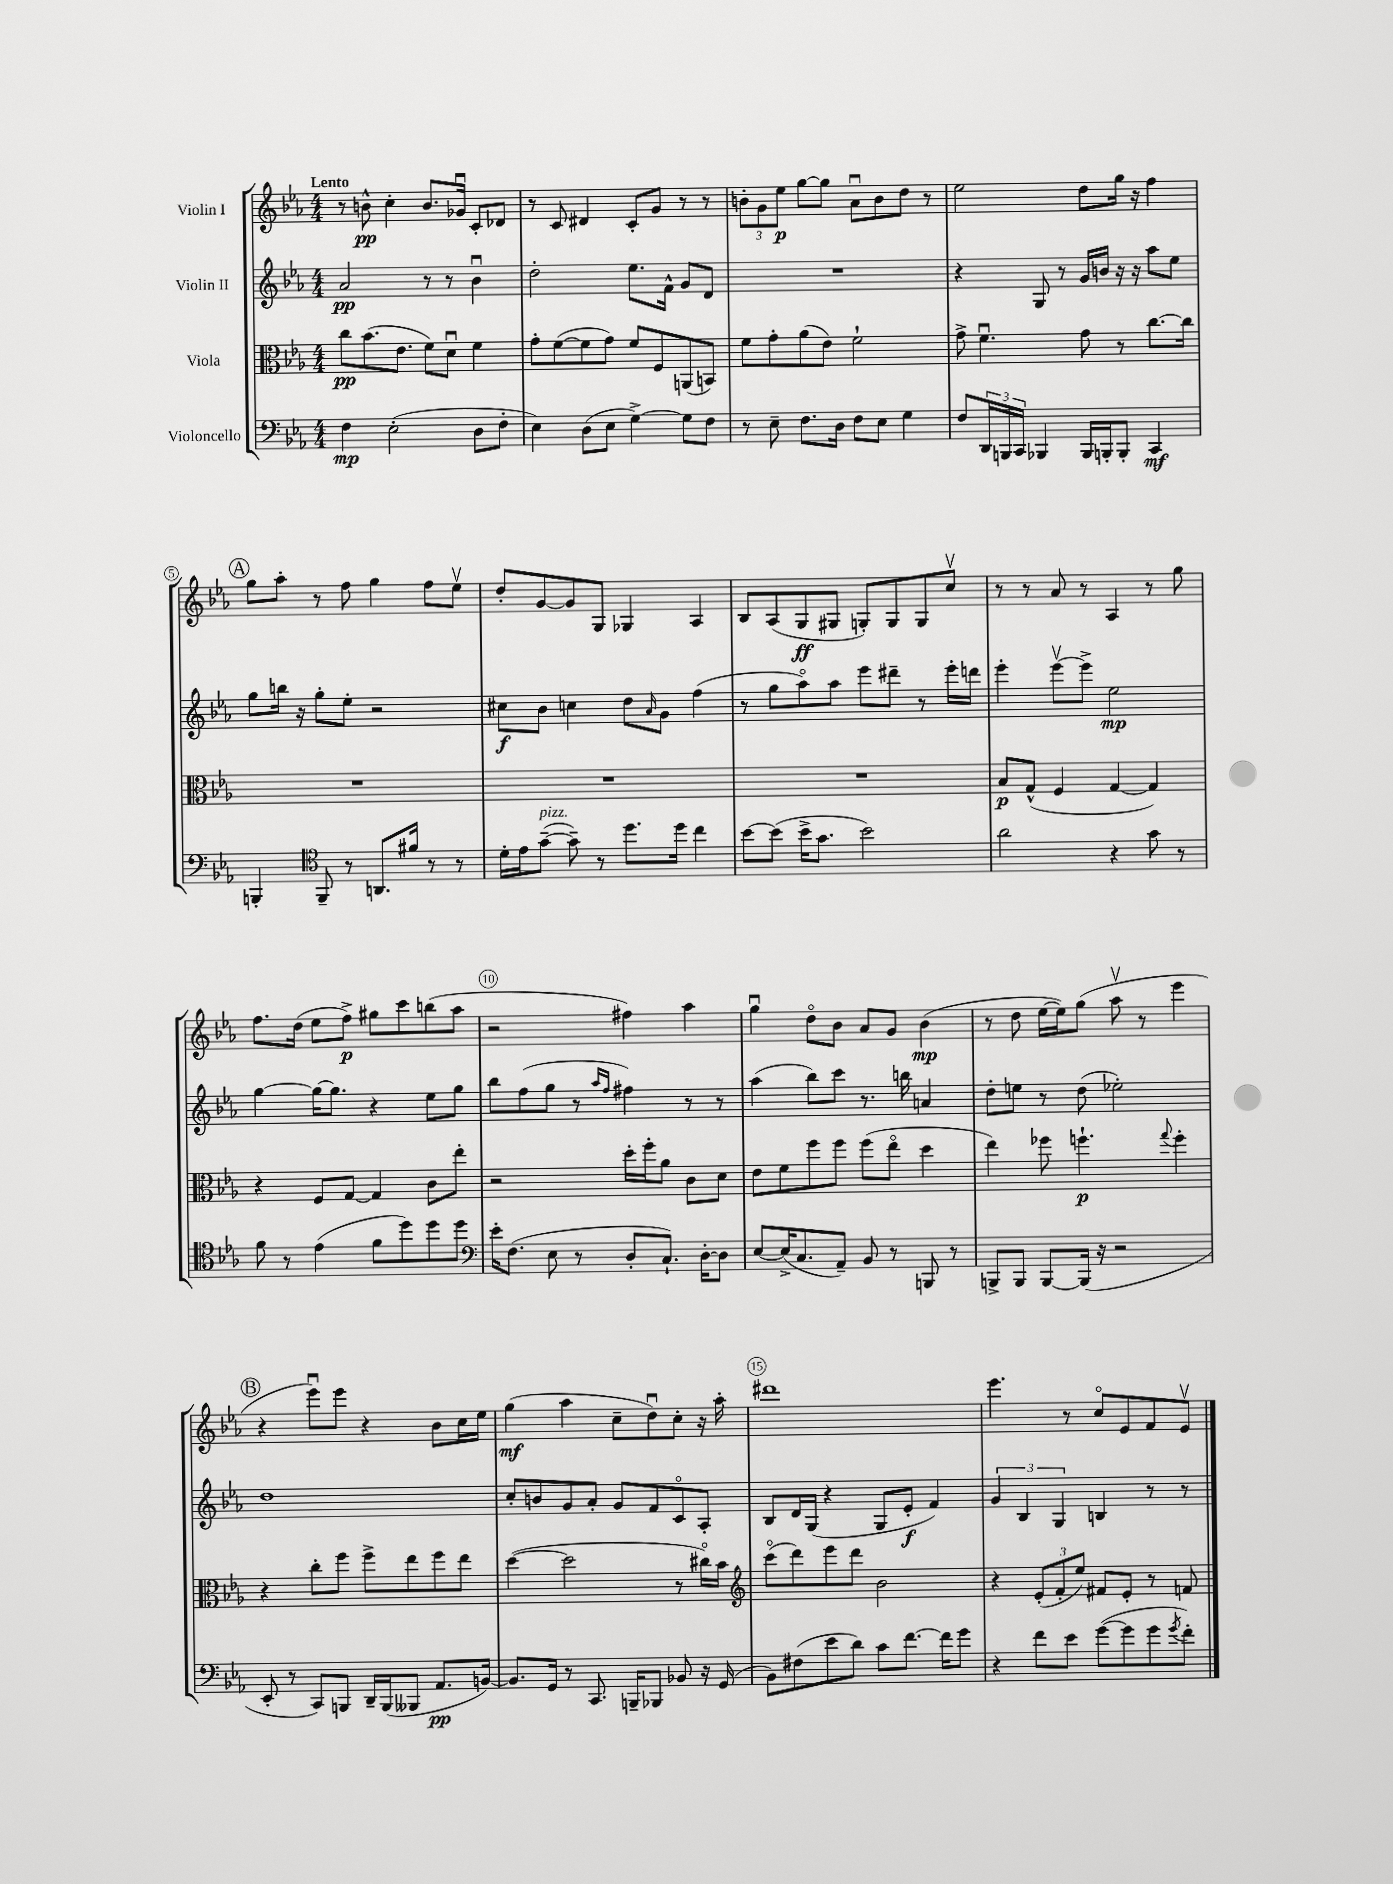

**kern	**kern	**kern	**kern
*staff4	*staff3	*staff2	*staff1
*clefF4	*clefC3	*clefG2	*clefG2
*k[b-e-a-]	*k[b-e-a-]	*k[b-e-a-]	*k[b-e-a-]
*M4/4	*M4/4	*M4/4	*M4/4
4F\	8cc\L	2a-/	8r
.	(8.b-\	.	8b^^\
(2E-'\	.	.	4cc'\
.	8.e-\J	.	.
.	8f\L)	8r	8.b/L
.	8du\J	8r	.
.	.	.	16g-u/Jk
8D\L	4f\	4b-u\	8c'/L
8F'\J	.	.	8d-/J
=	=	=	=
4E-\)	8g'\L	2dd'\	8r
.	([8f\	.	8c/
(8D\L	8f\]	.	4d#/
8E-\J	8g\J)	.	.
[4G^\)	8f/L	8.ee-\L	8c'/L
.	8F/	.	8g/J
.	.	16f^^\Jk	.
8G\]L	(8AA/	8g/L	8r
8F\J	8BB/J)	8d/J	8r
=	=	=	=
8r	8f\L	1r	12b'\L
.	.	.	12g\
8E-~\	8g'\	.	.
.	.	.	12ee-\J
8.F\L	(8a-\	.	[8gg\L
.	8e-\J)	.	8gg\]J
16D\Jk	.	.	.
8F\L	2f`\	.	8a-u\L
8E-\J	.	.	8b\
4G\	.	.	8dd\J
.	.	.	8r
=	=	=	=
8F/L	8g^\	4r	2ee-\
24DD/L	4.fu\	.	.
24BBB/	.	.	.
24CC/JJ	.	.	.
4BBB-/	.	8G/	.
.	.	8r	.
16BBB-/LL	8g\	16g/LL	8dd\L
16BBB'/J	.	16b/JJ	.
8BBB'/J	8r	16r	16gg\Jk
.	.	16r	16r
4CC/	[8.cc\L	8aa-\L	4ff\
.	.	8ee-\J	.
.	16cc\]Jk	.	.
=	=	=	=
4BBB'/	1r	8gg\L	8gg\L
.	.	16bb\Jk	8aa-'\J
.	.	16r	.
*clefC4	*	*	*
8FF~/	.	8gg'\L	8r
8r	.	8ee-'\J	8ff\
8.AA/L	.	2r	4gg\
16f#/Jk	.	.	.
8r	.	.	8ff\L
8r	.	.	8ee-v\J
=	=	=	=
16d'\LL	1r	8cc#\L	8dd'/L
16e-\J	.	.	.
([8g~\J	.	8b-\J	[8g/
8g~\])	.	4cc\	8g/]
8r	.	.	8G/J
8.dd\L	.	8dd\L	4G-/
.	.	16qqa-/	.
.	.	8g\J	.
16dd\Jk	.	.	.
4cc\	.	(4ff\	4A-/
=	=	=	=
[8b-\L	1r	8r	8B-/L
(8b-\]J	.	8gg\L	(8A-/
16b-^\LK	.	8aa-o\)	8G/
8.g\J	.	.	.
.	.	8aa-\J	8G#/J
2b-\)	.	8eee-\L	8G'/L)
.	.	8ddd#~\J	8G/
.	.	8r	8G/
.	.	16eee-'\LL	8ccv/J
.	.	16ddd\JJ	.
=	=	=	=
2a-\	8B-/L	4eee-'\	8r
.	(8G^^/J	.	8r
.	4F/	[8eee-v\L	8a-/
.	.	8eee-^\]J	8r
4r	[4G/	2ee-\	4A-/
8g\	4G/])	.	8r
8r	.	.	8gg\
=	=	=	=
8f\	4r	[4gg\	8.ff\L
8r	.	.	.
.	.	.	(16dd\Jk
(4e-\	8F/L	16gg\_LK	8ee-\L
.	.	8.gg\]J	.
.	[8G/J	.	8ff^\J)
8f\L	4G/]	4r	8gg#\L
8dd\)	.	.	8ccc\
8dd\	8c\L	8ee-\L	(8bb\
8dd\J	8ee-'\J	8gg\J	8aa-\J
=	=	=	=
*clefF4	*	*	*
16e-'\LK	2r	8bb-\L	2r
(8.F\J	.	.	.
.	.	(8ff\	.
8E-\	.	8gg\J	.
8r	.	8r	.
.	.	16qqaa-/LL	.
.	.	16qqff/JJ	.
8D'/L	16dd'\LL	4ff#\)	4ff#\)
.	16ff'\J	.	.
8.C`/J)	8a-\J	.	.
.	8c\L	8r	4aa-\
[16D'\LK	.	.	.
8D\]J	8d\J	8r	.
=	=	=	=
[8E-/L	8e-\L	(4aa-\	4ggu\
(16E-^/]K	8f\	.	.
8.C/	.	.	.
.	8ff\	8bb-\L)	8ddo\L
8AA-~/J)	8ff\J	8ccc\J	8b-\J
8BB-/	(8ff\L	8.r	8a-/L
8r	8ee-o\J	.	8g/J
.	.	16bb\	.
8BBB/	4dd\	4a/	(4b-\
8r	.	.	.
=	=	=	=
8BBB^/L	4ee-\)	8dd'\L	8r
8BBB/J	.	8ee\J	8dd\
[8BBB/L	8ff-\	8r	[16ee-\LL
.	.	.	16ee-\]J)
(16BBB/]Jk	4.ff`\	(8dd\	(8gg\J
16r	.	.	.
2r	.	2ee-'\)	8aa-v\
.	.	.	8r
.	8qqgg/	.	.
.	4ff'\	.	4eee-\
=	=	=	=
8EE-'/	4r	1dd	4r
8r	.	.	.
8CC/L)	8cc'\L	.	8eee-u\L)
8BBB/J	8ff\J	.	8eee-\J
16DD~/LL	8ff^\L	.	4r
(16BBB/J	.	.	.
8BBB--/J	8ee-\	.	.
8.AA-/L	8ff\	.	8b-\L
.	8ee-\J	.	16cc\L
[16BB/Jk)	.	.	16ee-\JJ
=	=	=	=
8.BB/]L	([4dd\	8cc'/L	(4gg\
.	.	8b/	.
16GG/Jk	.	.	.
8r	2dd\]	8g/	4aa-\
8.CC/	.	8a-'/J	.
.	.	8g/L	8cc~\L
16BBB~/LK	.	.	.
8BBB-/J	.	8f/	8ddu\)
8BB-/	8r	8co/	8cc'\J
16r	16cc#o\LL)	8A-'/J	16r
(16GG/	16b-\JJ	.	16aa-'\
=	=	=	=
*	*clefG2	*	*
8BB-\L)	(8ccco\L	8B-/L	1ddd#
(8F#\	8ddd\)	16d/L	.
.	.	(16G/JJ	.
8e-\	8eee-\	4r	.
8d\J)	8ddd\J	.	.
8c\L	2b-\	8G/L	.
[8.f\J	.	8e-'/J	.
.	.	4f/)	.
16f\]LK	.	.	.
8g\J	.	.	.
=	=	=	=
4r	4r	6g/	4.eee-\
.	.	6B-/	.
8f\L	(12e-'/L	.	.
.	12f'/	6G/	.
8e-\J	.	.	8r
.	12ee-/J)	.	.
([8g\L	8f#/L	4B/	8cco/L
8g\]	8e-'/J	.	8e-/
8g\	8r	8r	8f/
8qg/	.	.	.
8f'\J)	8f/	8r	8e-v/J
==	==	==	==
*-	*-	*-	*-
